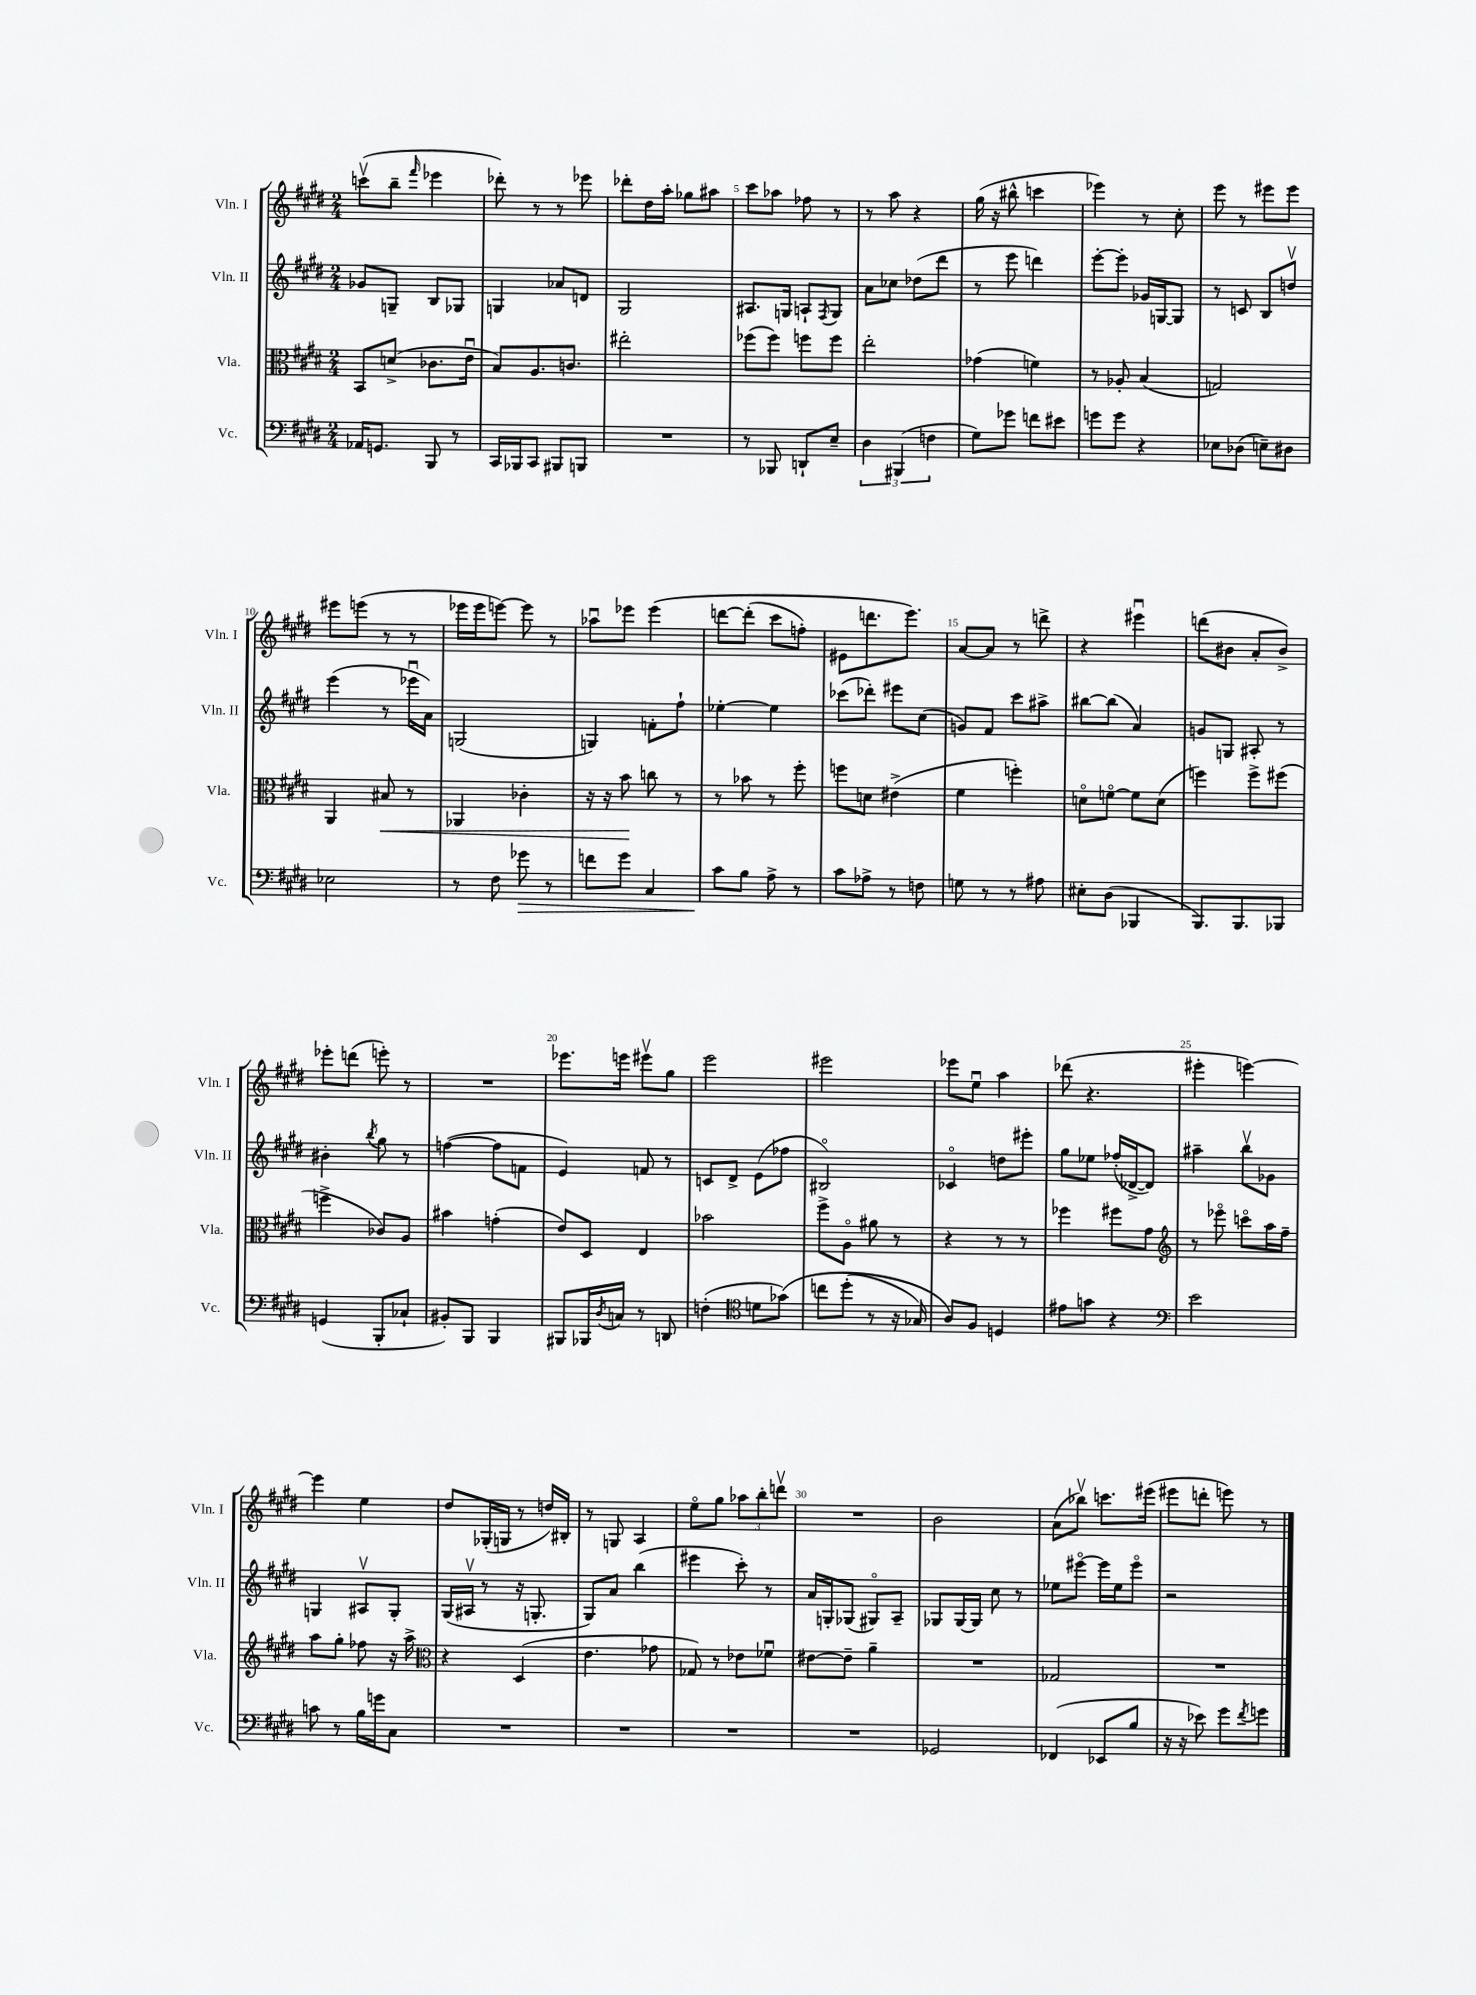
<<
\new StaffGroup <<
\new Staff = "s0" \with { instrumentName = "Vln. I" shortInstrumentName = "Vln. I" } {
    \clef treble \key e \major \numericTimeSignature \time 2/4
    c'''8\upbow( b''8-- \grace { fis'''16 } ees'''4 |
    des'''8-.) r8 r8 ees'''8 |
    des'''8-. dis''16 a''16-. ges''8 ais''8 |
    cis'''8 aes''8 fes''8 r8 |
    r8 a''8 r4 |
    gis''16( r16 bis''8-^ c'''4 |
    ees'''4) r8 cis''8-. |
    e'''8 r8 eis'''8 eis'''8 |
    eis'''8 e'''8( r8 r8 |
    ees'''16 ees'''16 e'''8~) e'''8 r8 |
    aes''8\downbow ees'''8 ees'''4\( |
    d'''8~ d'''8-.( cis'''8 f''8-.) |
    eis'8 d'''8. e'''8.\) |
    a'8~ a'8 r8 d'''8-> |
    r4 eis'''4\downbow |
    d'''8( bis'8 a'8-. bis'8->) |
    ees'''8-. d'''8( e'''8-.) r8 |
    R2 |
    ees'''8. e'''16 eis'''8\upbow gis''8 |
    e'''2 |
    eis'''2 |
    ees'''8 e''8\downbow a''4 |
    des'''8( r4. |
    eis'''4-. e'''4~) |
    e'''4 e''4 |
    dis''8 ges16-.( g16 r8 d''16) bis16-. |
    r8 g8 a4 |
    e''8\flageolet gis''8 \tuplet 3/2 { aes''8 b''8-. d'''8\upbow } |
    R2 |
    b'2 |
    a'8( bes''8\upbow) c'''8. eis'''16( |
    eis'''8 d'''8-. e'''8) r8 \bar "|." |
}
\new Staff = "s1" \with { instrumentName = "Vln. II" shortInstrumentName = "Vln. II" } {
    \clef treble \key e \major \numericTimeSignature \time 2/4
    ges'8 g8-- b8 ges8 |
    g4 aes'8 d'8 |
    gis2 |
    ais8. g16 a8-! \acciaccatura { fis8 } g8 |
    a'8 ces''8 des''8( dis'''8 |
    r8 e'''8 d'''4) |
    e'''8~-. e'''8-. ges'16 g16~ g8 |
    r8 c'8 b8 d''8\upbow |
    e'''4( r8 ees'''16\downbow a'16) |
    g2( |
    g4) f'8-. fis''8-! |
    ees''4~-. ees''4 |
    ces'''8( des'''8-.) eis'''8 cis''8( |
    g'8) fis'8 cis'''8 ais''8-> |
    bis''8~ bis''8( a'4) |
    g'8 g8 ais8-. r8 |
    bis'4-. \acciaccatura { b''8 } gis''8 r8 |
    f''4~( f''8 f'8 |
    e'4) f'8 r8 |
    c'8 dis'8-> e'8( fes''8 |
    bis2\flageolet) |
    ces'4\flageolet d''8 eis'''8-. |
    gis''8 ees''8 fes''16-.( des'16~-> des'8) |
    ais''4-- b''8\upbow ges'8 |
    g4 ais8\upbow g8-. |
    gis16( ais16\upbow r8 r16 g8.-. |
    gis8) a'8 b''4( |
    eis'''4 cis'''8-.) r8 |
    a'16 g16-. ges8( gis8\flageolet) a8-- |
    ges8 ges16~ ges16 cis''8 r8 |
    ees''8 eis'''8~\flageolet eis'''16 ees''16 eis'''8\flageolet |
    r2 \bar "|." |
}
\new Staff = "s2" \with { instrumentName = "Vla." shortInstrumentName = "Vla." } {
    \clef alto \key e \major \numericTimeSignature \time 2/4
    b,8 d'8->( ces'8. e'16\downbow |
    b8) a8. c'8. |
    eis''2-. |
    fes''8( fes''8) f''8 f''8 |
    e''2-. |
    ges'4( f'4) |
    r8 aes8-. b4( |
    g2) |
    a,4 bis8\< r8 |
    aes,4 ces'4-. |
    r16 r16 b'8\! c''8 r8 |
    r8 bes'8 r8 fis''8-. |
    f''8 d'8 eis'4->( |
    fis'4 f''4-.) |
    d'8\flageolet f'8~\flageolet f'8 d'8( |
    f''4) f''8-> fis''8( |
    f''4-> ces'8) a8 |
    bis'4 g'4-.( |
    e'8) dis8 e4 |
    bes'2 |
    fis''8-> a8\flageolet ais'8 r8 |
    r4 r8 r8 |
    fes''4 fis''8 gis'8 |
    \clef treble r8 ees'''8\flageolet c'''8\flageolet a''16 fis''16-- |
    a''8 gis''8-. fes''8 r16 a''16-> |
    \clef alto r4 dis4( |
    e'4. ges'8 |
    ges8) r8 ees'8 fes'8\downbow |
    eis'8~ eis'8-- a'4-- |
    R2 |
    ges2 |
    R2 \bar "|." |
}
\new Staff = "s3" \with { instrumentName = "Vc." shortInstrumentName = "Vc." } {
    \clef bass \key e \major \numericTimeSignature \time 2/4
    aes,16 g,8. b,,8 r8 |
    cis,16 bes,,16 cis,8 bis,,8 b,,8 |
    R2 |
    r8 bes,,8 d,8-! e8-- |
    \tuplet 3/2 { dis4 bis,,4( f4 } |
    gis8) ges'8 f'8 eis'8 |
    g'8 g'8 r4 |
    ees8 des8( e8--) dis8 |
    ees2 |
    r8 fis8 ges'8\> r8 |
    f'8 gis'8 cis4 |
    cis'8\! b8 a8-> r8 |
    cis'8 aes8-> r8 f8 |
    g8 r8 r8 ais8 |
    eis8-. dis8( bes,,4 |
    b,,8.) b,,8. bes,,8 |
    g,4( b,,8-. ces8-! |
    bis,8-.) b,,8 b,,4 |
    bis,,8 bes,,16 \acciaccatura { dis8 } c16 r8 d,8 |
    f4-.( \clef tenor d'8 ges'8)\( |
    c''8 dis''8-.( r8 r16 ges16) |
    a8\) fis8 d4 |
    eis'8 g'8 r4 |
    \clef bass e'2 |
    c'8 r8 b16 g'16 cis8 |
    R2 |
    R2 |
    R2 |
    R2 |
    ges,2 |
    fes,4( ees,8 b8 |
    r16 r16 ees'8) gis'8 \acciaccatura { fis'8 } g'8 \bar "|." |
}
>>
>>
\layout { \context { \Score currentBarNumber = #2 \override BarNumber.break-visibility = ##(#f #t #t) barNumberVisibility = #(every-nth-bar-number-visible 5) } }
